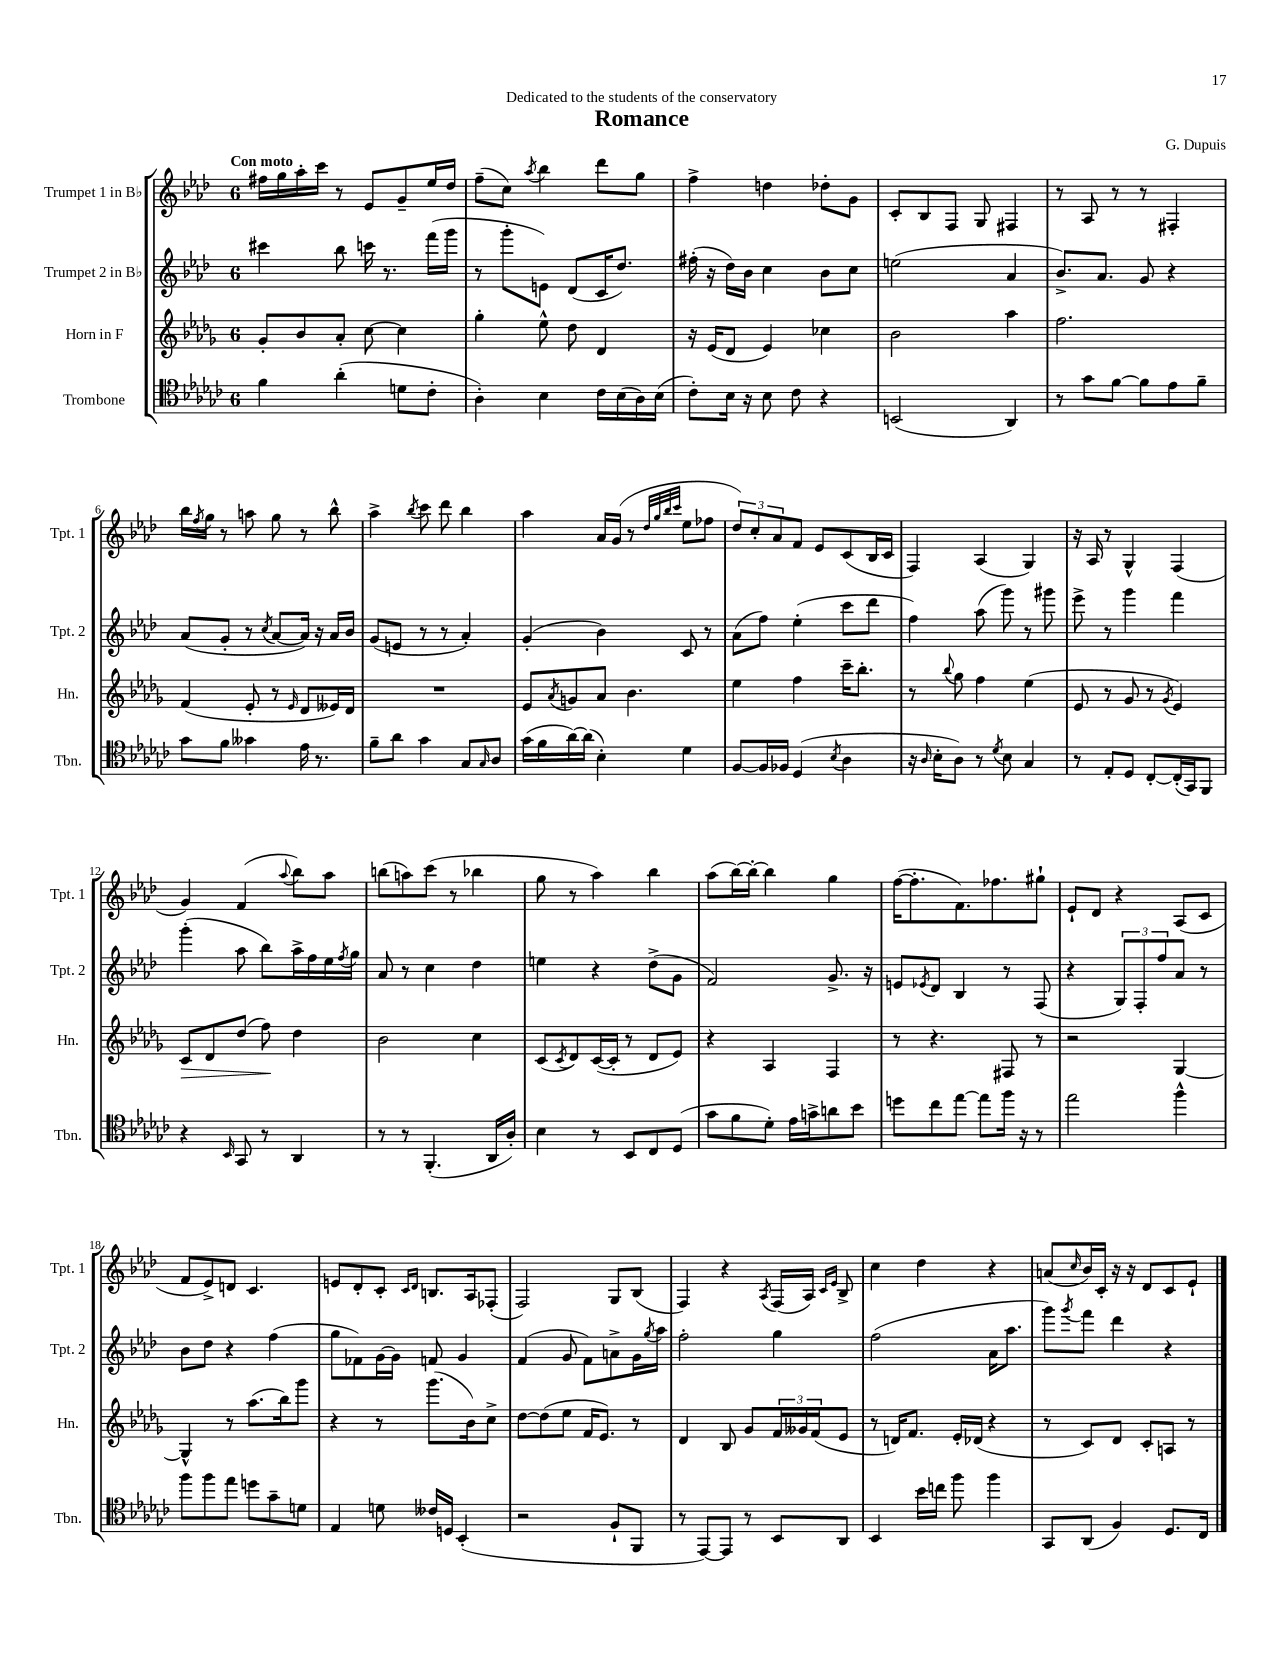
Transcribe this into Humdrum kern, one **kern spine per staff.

**kern	**kern	**kern	**kern
*staff4	*staff3	*staff2	*staff1
*clefC4	*clefG2	*clefG2	*clefG2
*k[b-e-a-d-g-c-]	*k[b-e-a-d-g-]	*k[b-e-a-d-]	*k[b-e-a-d-]
*M6/8	*M6/8	*M6/8	*M6/8
4f	8g-'	4ccc#	16ff#
.	.	.	16gg
.	8b-	.	16aa-'
.	.	.	16ccc
(4a-'	8a-'	8bb-	8r
.	[8cc	16ccc	8e-
.	.	8.r	.
8d	4cc]	.	8g~
8c-'	.	(16fff	16ee-
.	.	16ggg	16dd-
=	=	=	=
4A-')	4gg-'	8r	(8ff~
.	.	8ggg'	8cc)
.	.	.	8qaa-
4B-	8ee-^^	8e)	4bb-
.	8dd-	(8d-	.
16c-	4d-	16c	8ddd-
(16B-	.	8.dd-)	.
16A-)	.	.	8gg
(16B-	.	.	.
=	=	=	=
8c-')	16r	(16ff#'	4ff^
.	(16e-	16r	.
16B-	8d-	16dd-)	.
16r	.	16b-	.
8B-	4e-)	4cc	4dd
8c-	.	.	.
4r	4cc-	8b-	8dd-'
.	.	8cc	8g
=	=	=	=
(2BB	2b-	(2ee	8c'
.	.	.	8B-
.	.	.	8F
.	.	.	8G
4AA-)	4aa-	4a-	4F#
=	=	=	=
8r	2.ff	8.b-^)	8r
8g-	.	.	8A-
.	.	8.a-	.
[8f	.	.	8r
8f]	.	8g	8r
8e-	.	4r	4F#'
8f~	.	.	.
=	=	=	=
8g-	(4f	(8a-	16bb-
.	.	.	8qff
.	.	.	16gg
8f	.	8g'	8r
4g--	8e-'	8r	8aa
.	.	8qcc	.
.	8r	[8a-	8gg
.	16qqe-	.	.
16e-	8d-	16a-])	8r
8.r	.	16r	.
.	16e--)	16a-	8bb-^^
.	16d-	16b-	.
=	=	=	=
8f~	2.r	(8g	4aa-^
8a-	.	8e	.
.	.	.	8qbb-
4g-	.	8r	8ccc
.	.	8r	8ddd-
8G-	.	4a-')	4bb-
16qqG-	.	.	.
8A-	.	.	.
=	=	=	=
(16g-	8e-	(4g'	4aa-
16f	.	.	.
.	8qa-	.	.
[16a-)	8g	.	.
(16a-]	.	.	.
4B-')	8a-	4b-)	16a-
.	.	.	(16g
.	4.b-	.	8r
.	.	.	32qqdd-
.	.	.	32qqgg
.	.	.	32qqbb-
.	.	.	32qqccc
4d-	.	8c	8ee-
.	.	8r	8ff-
=	=	=	=
[8F	4ee-	(8a-	12dd-)
.	.	.	12cc'
16F]	.	8ff)	.
.	.	.	12a-
16F-	.	.	.
(4D-	4ff	(4ee-'	8f
.	.	.	8e-
8qB-	.	.	.
4A-	16ccc~	8ccc	(8c
.	8.bb-'	.	.
.	.	8ddd-	16B-
.	.	.	16c
=	=	=	=
16r	8r	4ff)	4F)
16qqA-	.	.	.
16B-'	.	.	.
.	8qqbb-	.	.
8A-)	8gg-	.	.
8r	4ff	(8aa-	(4A-
8qd-	.	.	.
8B-	.	8ggg)	.
4G-	(4ee-	8r	4G)
.	.	8ggg#	.
=	=	=	=
8r	8e-	8eee-^	16r
.	.	.	16A-
8E-'	8r	8r	8r
8D-	8g-	4ggg	4G^^
[8C-'	8r	.	.
.	8qg-	.	.
(16C-']	4e-)	4fff	(4F
16GG-)	.	.	.
8FF	.	.	.
=	=	=	=
4r	8c	(4ggg'	4g)
.	8d-	.	.
16qqBB-	.	.	.
8GG-	(8dd-	8aa-	(4f
8r	8ff)	8bb-)	.
.	.	.	8qqaa-
4AA-	4dd-	16aa-^	8bb-)
.	.	16ff	.
.	.	16ee-	8aa-
.	.	8qff	.
.	.	16gg	.
=	=	=	=
8r	2b-	8a-	(8bb
8r	.	8r	8aa)
(4.FF'	.	4cc	(8ccc
.	.	.	8r
.	4cc	4dd-	4bb-
16AA-	.	.	.
16A-')	.	.	.
=	=	=	=
4B-	(8c	4ee	8gg
.	8qc	.	.
.	8d-)	.	8r
8r	([16c	4r	4aa-)
.	16c']	.	.
8BB-	8r	.	.
8C-	8d-	(8dd-^	4bb-
(8D-	8e-)	8g	.
=	=	=	=
8g-	4r	2f)	(8aa-
8f	.	.	[16bb-)
.	.	.	16bb-'_
8d-')	4A-	.	4bb-]
16e-	.	.	.
16g^	.	.	.
8a	4F	8.g^	4gg
8b-	.	.	.
.	.	16r	.
=	=	=	=
8dd	8r	8e	([16ff
.	.	.	8.ff']
.	.	8qe-	.
8cc-	4.r	8d-	.
[8ee-	.	4B-	8.f)
8ee-]	.	.	.
.	.	.	8.ff-
16ff	8F#	8r	.
16r	.	.	.
8r	8r	(8F	8gg#`
=	=	=	=
2ee-	2r	4r	8e-`
.	.	.	8d-
.	.	12G)	4r
.	.	12F'	.
.	.	12ff	.
4ff^^	[4G-	8a-	(8A-
.	.	8r	8c
=	=	=	=
8ff	4G-^^]	8b-	8f
8ff	.	8dd-	8e-^)
8ee-	8r	4r	8d
8dd	(8.aa-	.	4.c
8g-~	.	(4ff	.
.	16bb-)	.	.
8d	8ggg-	.	.
=	=	=	=
4E-	4r	8gg	8e
.	.	8f-)	8d-'
8d	8r	[16g	8c'
.	.	16g]	.
.	.	.	16qqc
.	.	.	16qqd-
16c--	(8.ggg-	8f	8.B
16D	.	.	.
(4BB-'	.	4g	.
.	16b-)	.	16A-
.	8cc^	.	(8F-'
=	=	=	=
2r	[8dd-	(4f	2F)
.	(8dd-]	.	.
.	8ee-	8g	.
.	16f	8f)	.
.	8.e-)	.	.
8F`	.	8a^	8G
8FF	8r	16g	(8B-
.	.	8qgg	.
.	.	16aa-	.
=	=	=	=
8r	4d-	2ff'	4F)
[8EE-)	.	.	.
8EE-]	8B-	.	4r
8r	8g-	.	.
.	.	.	8qA-
8BB-	24f	4gg	(16F
.	24g--	.	.
.	.	.	16A-)
.	(24f	.	.
.	.	.	16qqc
.	.	.	16qqe-
8AA-	8e-	.	8B-^
=	=	=	=
4BB-	8r	(2ff	4cc
.	16d)	.	.
.	8.f	.	.
16b-	.	.	4dd-
16cc	.	.	.
8ff	16e-'	.	.
.	(16d-	.	.
4ff	4r	16a-	4r
.	.	8.aa-	.
=	=	=	=
8GG-	8r	8ggg)	(8a
.	.	8qggg	16qqcc
(8AA-	8c)	8fff	16b-)
.	.	.	16c'
4F)	8d-	4ddd-	16r
.	.	.	16r
.	8c'	.	8d-
8.D-	8A	4r	8c
.	8r	.	8e-`
16C-	.	.	.
==	==	==	==
*-	*-	*-	*-
